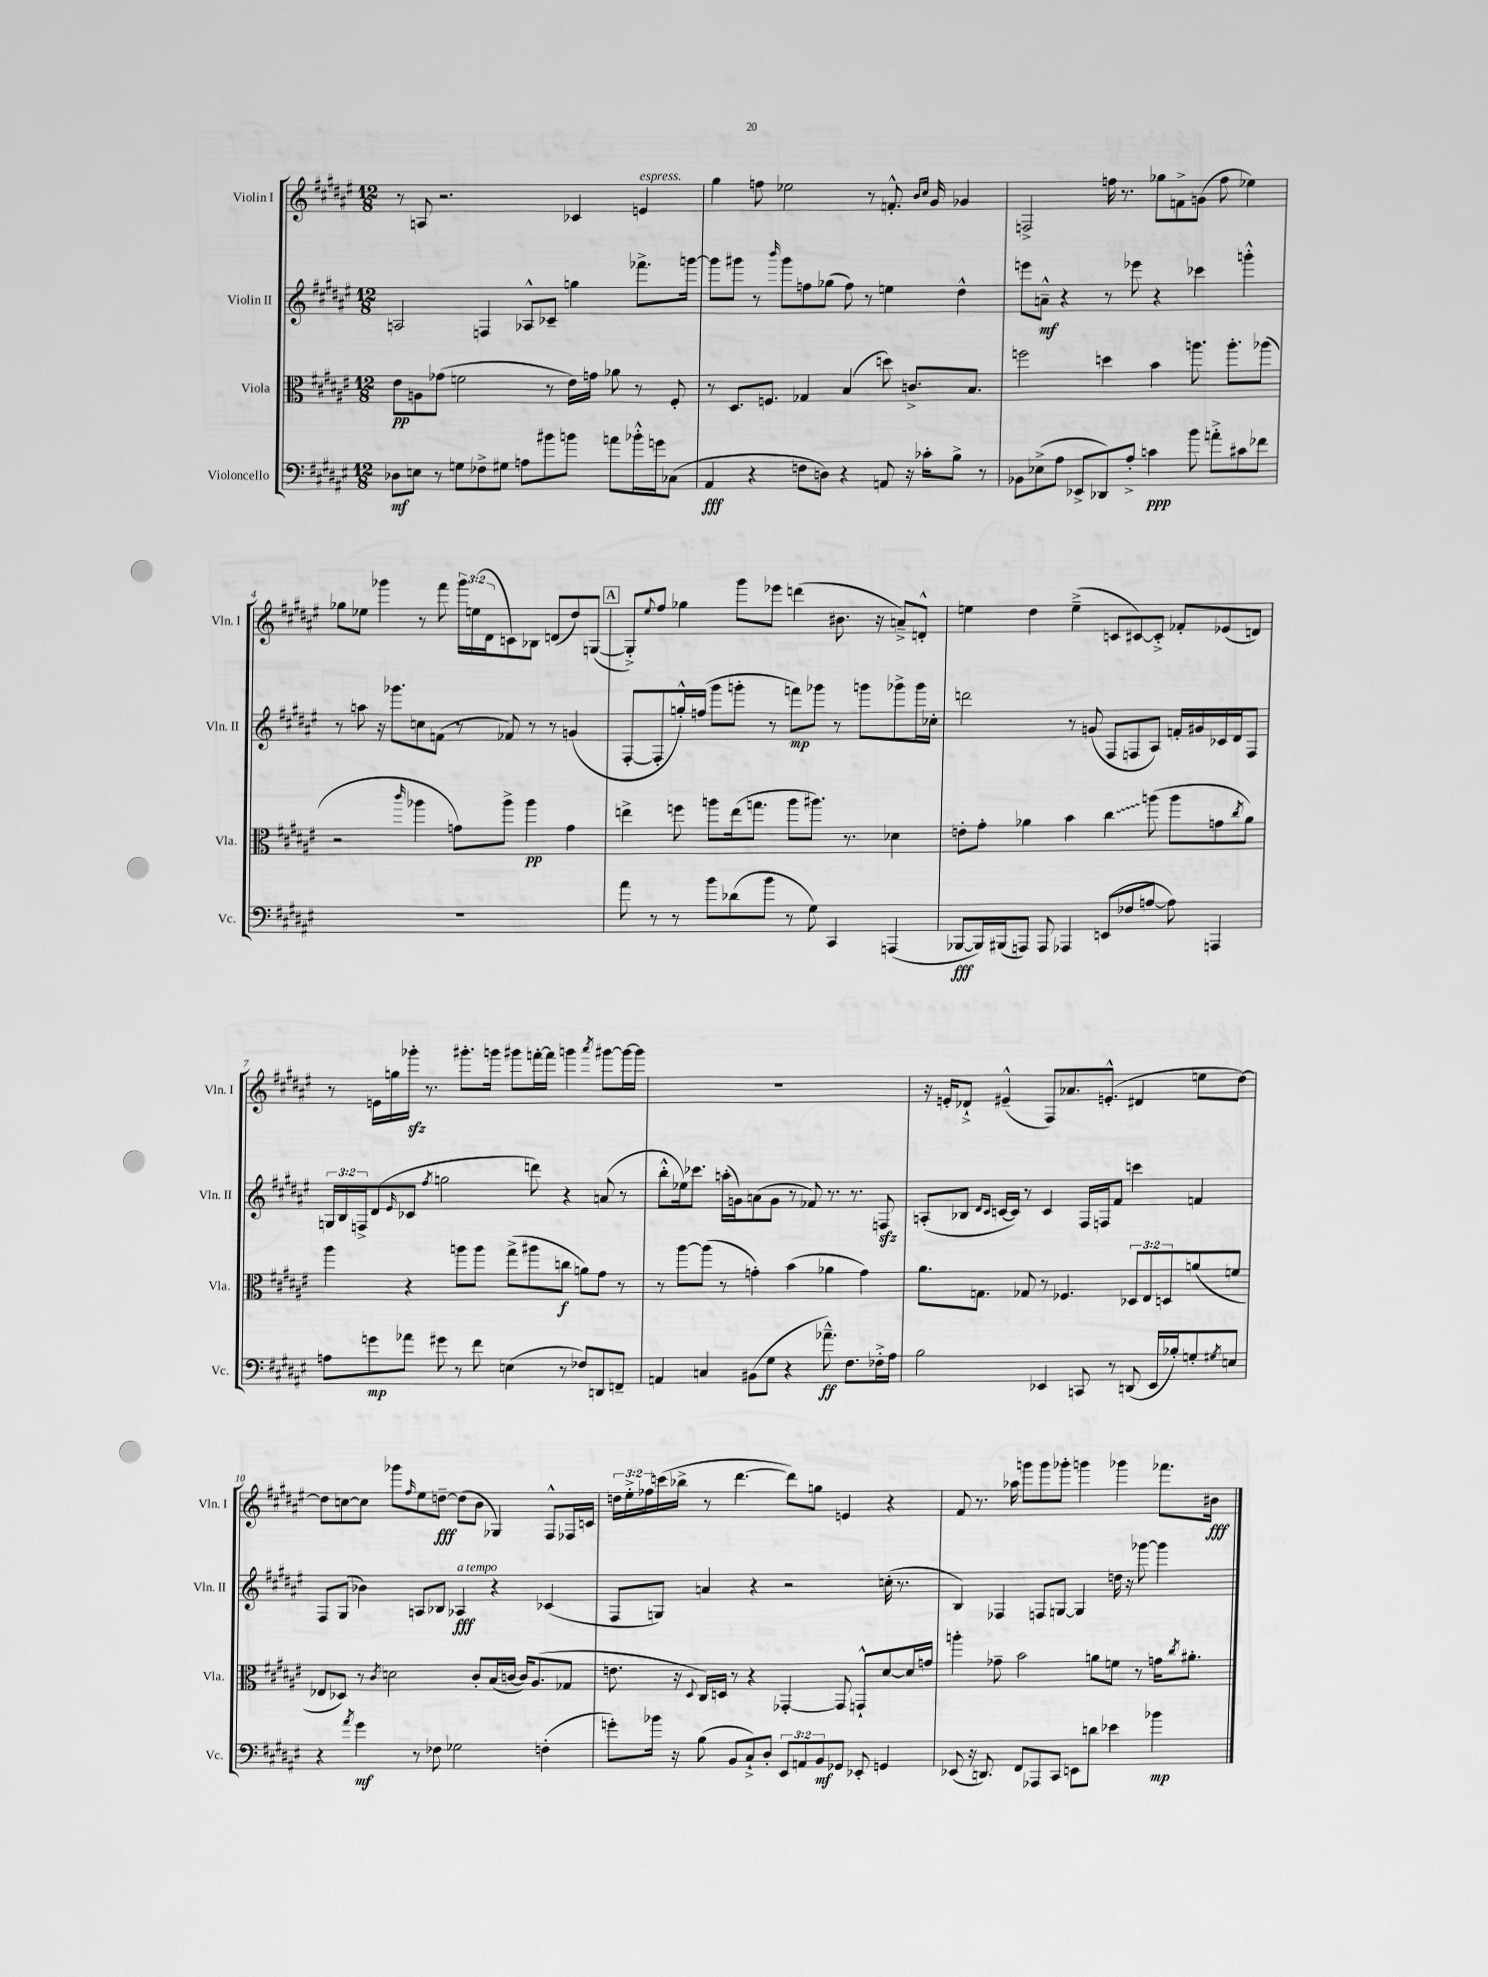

**kern	**kern	**kern	**kern
*staff4	*staff3	*staff2	*staff1
*clefF4	*clefC3	*clefG2	*clefG2
*k[f#c#g#d#a#e#]	*k[f#c#g#d#a#e#]	*k[f#c#g#d#a#e#]	*k[f#c#g#d#a#e#]
*M12/8	*M12/8	*M12/8	*M12/8
8D-\L	8e#\L	2A/	8r
8E\J	8A\	.	8A/
8r	(8g-\J	.	2.r
8G\L	2f\	.	.
8F-^\	.	4F/	.
8G#\J	.	.	.
8A\L	.	8A-^^/L	.
8b#\	8r	8c-~/J	.
8b\J	16e#\LL)	4gg\	4c-/
.	16g\JJ	.	.
8a\L	8a-\	.	.
16b-'^^\L	8r	8.fff-^\L	4e/
16g\J	.	.	.
(8C-\J	8F#'/	.	.
.	.	[16ggg\Jk	.
=	=	=	=
4AA#/	8r	8ggg\]L	4gg#\
.	8.D#/L	8ggg#\J	.
4r	.	8r	8ff\
.	8.F/J	.	.
.	.	16qqbbb/	.
.	.	8ggg#\L	2ee-\
8F\L	4G-/	8ff\	.
8D\J)	.	(8gg-\J	.
4r	(4B/	8ff\)	.
.	.	8r	8r
8AA/	8dd\)	4ee\	8.f'^^/
16r	8.c^/L	.	.
.	.	.	16qqb/LL
.	.	.	16qqcc#/JJ
16c-'\LK	.	.	16g#/
8B^\J	.	4dd#^^\	4g-/
.	8.B/J	.	.
8r	.	.	.
=	=	=	=
8BB-\L	2ff\	8eee\L	2F^/
(8E-^\	.	8a~^^\J	.
8A#\J	.	4r	.
8EE-^/L	.	.	.
8DD-/)	4dd\	8r	16ff\
.	.	.	8.r
8A#'^/J	.	8eee-\	.
4c\	4b\	4r	8gg-\L
.	.	.	8f^\
8b\	8.aa\	4ccc-\	(8g\J
8a'^\L	.	.	8ff\
.	8.aa'\L	.	.
8c#\	.	4ggg'^^\	4ee-\)
8f-\J	(8aa-\J	.	.
=	=	=	=
1.r	2r	8r	8gg-\L
.	.	8aa\	8ee-\J
.	.	16r	4ggg-\
.	.	8.ggg-\L	.
.	16qqccc#/	.	.
.	4aa-\	8cc\	8r
.	.	(8f\J	8fff#\
.	8g\L)	8r	24ggg-\LL
.	.	.	(24ee\
.	.	.	24d#\J
.	8aa-^\J	8f-/)	8c\)
.	4aa-\	8r	8B-\J
.	.	8r	(8d/L
.	4g\	(4g/	8dd#/)
.	.	.	([8G/J
=	=	=	=
8a#\	4ee^\	[8F#'/L	8G'^/]L)
.	.	.	8qqee#/
8r	.	8F#'/]	8ff#/J
8r	8ff\	16gg'^^/L)	4gg-\
.	.	(16ff/JJ	.
8b\L	8aa\L	8ggg#\L	.
(8d-\	(16ee\k	8ggg'\J	8ggg#\L
.	8.gg\J	.	.
8b\J	.	8r	8eee-\J
8r	8aa\L	8fff\L)	(4ddd\
8G#\)	8.aa#\J)	8ggg-\J	.
4CC#/	.	8r	8.b#\
.	8.r	.	.
.	.	8ggg\L	.
.	.	.	16r
(4AAA/	4d-\	8ggg-^\	8a~^/L)
.	.	16ggg-\L	8d'^^/J
.	.	16cc-'\JJ	.
=	=	=	=
[8BBB-/L	8e'\L	2ddd\	4ee\
16BBB-/]L)	8g#'\J	.	.
(16BBB#/J	.	.	.
8AAA/J)	4a-\	.	4dd#\
8AAA/	.	.	.
4AAA-/	4b\	8r	(4ee~^\
.	.	(8g/	.
(8EE/L	4cc#\	8F#/L	8c/L
8F-/	.	8F/	[8c#/)
[8A/J	(8aa\	8A#/J)	8c#'^/]J
8A\])	8aa\L	16f'/LL	8f-'/L
.	.	16g#/	.
4AAA/	8g\	16c-/	(8e-/
.	.	16d#/J	.
.	8qcc#/	.	.
.	8a-\J)	8F/J	8d/J)
=	=	=	=
8A\L	4aa#\	24G/LL	8r
.	.	24B/	.
.	.	24F^/J	.
8g\	.	(8d#/	16e\LL
.	.	.	16gg\
.	.	16qqe#/	.
8a-\J	4r	8c-/J	16ggg-'\JJ
.	.	.	8.r
.	.	8qff#/	.
8g#\	.	2gg\	.
8r	8aa\L	.	8.ggg#'\L
8f#\	8aa\J	.	.
.	.	.	16ggg\Jk
(4E\	(8gg#^\L	.	8ggg#\L
.	8aa#\	8ddd\)	[16fff'\L
.	.	.	16fff\]JJ
8r	8cc\J	4r	4ggg\
8F-/L)	8a\L)	.	.
.	.	.	8qaaa#/
8DD/	8g#\J	(8a/	[8ggg#\L
8FF~/J	8r	8r	16ggg#\_L
.	.	.	16ggg#\]JJ
=	=	=	=
4AA/	8r	8bb'^^\L	1.r
.	[8aa#\L	16ee-\k)	.
.	.	8.ccc-\J	.
4C/	(8aa#\]J	.	.
.	8r	(16aa'\LL	.
.	.	16g\J)	.
(8BB#\L	4g'\)	(8a\	.
8G#\J	.	8g\J	.
4r	(4b\	8r	.
.	.	8f-/)	.
8.a-~^^\)	4a-\	8.r	.
8.F#\L	.	8.r	.
.	4g\)	.	.
16F-'^\L	.	8F/	.
16A#\JJ	.	.	.
=	=	=	=
2B\	8.a#\L	(8A'/L	16r
.	.	.	16e'/LK
.	.	8B-/J	8d-`^/J
.	8.G\J	.	.
.	.	16qqd#/LL	.
.	.	16qqc#/JJ	.
.	.	[16c/LL	(4e#~^^/
.	.	16c/]JJ)	.
.	8G-/	8r	.
4EE-/	8r	4c/	8F#/L)
.	4.F-/	.	8.a-/
8CC/	.	16F#/LL	.
.	.	16F/J	(8.e'^^/J
8r	.	8f#/J	.
(8DD/	12D-/L	4ccc\	4d#/
.	12E#/	.	.
16EE-/LL	.	.	.
.	12D/	.	.
16B-'/J)	.	.	.
8G'/	(8a/	4f/	8ee\L
8qG#/	.	.	.
8E/J	8f/J	.	[8dd#\J)
=	=	=	=
4r	8E-/L	8F#/L	8dd#\]L
.	8D-/J)	(8G#/J	[8cc\
8qa#/	.	.	.
4g#\	8r	4b-\)	8cc\]J
.	8qc#/	.	.
.	2d\	.	8ggg-\L
.	.	.	16qqff#/
8r	.	8A/L	8ee#\
8F-\	.	8B-/J	[8dd~\J
2G-\	.	4A-/	(8dd\]L
.	8c#'/L	.	8b\J
.	(16B/L	4r	4G-/)
.	[16c/JJ	.	.
.	16c/]LK)	.	.
.	(8.A#/	.	.
(4F'\	.	(4c-/	8F#^^/L
.	8G-/J	.	16F-/L
.	.	.	16c/JJ
=	=	=	=
8g'\L)	8.e\	8F#/L	24dd\LL
.	.	.	24ee#'^\
.	.	.	24ff-\
16b-\Jk	.	8G/J)	(16ccc\
16r	16r	.	16bb-^\JJ
.	8qqD#/	.	.
(8B\	16C#/LL)	4a/	8r
.	16D/JJ	.	.
8BB/L	8r	.	[4.ddd#\
8C#`^/)	4r	4r	.
8D#'/J	.	.	.
12EE#/L	[4GG-'/	2r	8ddd#\]L)
12AA/	.	.	.
.	.	.	8gg\J
12BB/	.	.	.
8GG-/J	8GG-/]	.	4e/
8EE-'/	8GG`^^/L	.	.
4GG/	[8d#/	(16cc'\	4r
.	.	8.r	.
.	16d#/]L	.	.
.	16g/JJ	.	.
=	=	=	=
(8EE-/	4aa'\	4B/)	8f#/
16r	.	.	8.r
8.DD/)	.	.	.
.	8g-~\	4F-/	.
.	.	.	16aa-\
8FF#/L	2b\	.	8ggg\L
8AAA-/	.	8F/L	8ggg\
8CC#/J	.	[8G/J	8ggg-'\J
8EE\L	.	4G/]	4ggg\
8d\J	8a\L	.	.
4e-\	8f\J	16dd\	4ggg-\
.	.	16r	.
.	8r	[8ggg-\	.
4b-\	16g\LK	4ggg-\]	8.fff-\L
.	8qcc#/	.	.
.	8.a#'\J	.	.
.	.	.	16b#\Jk
==	==	==	==
*-	*-	*-	*-
